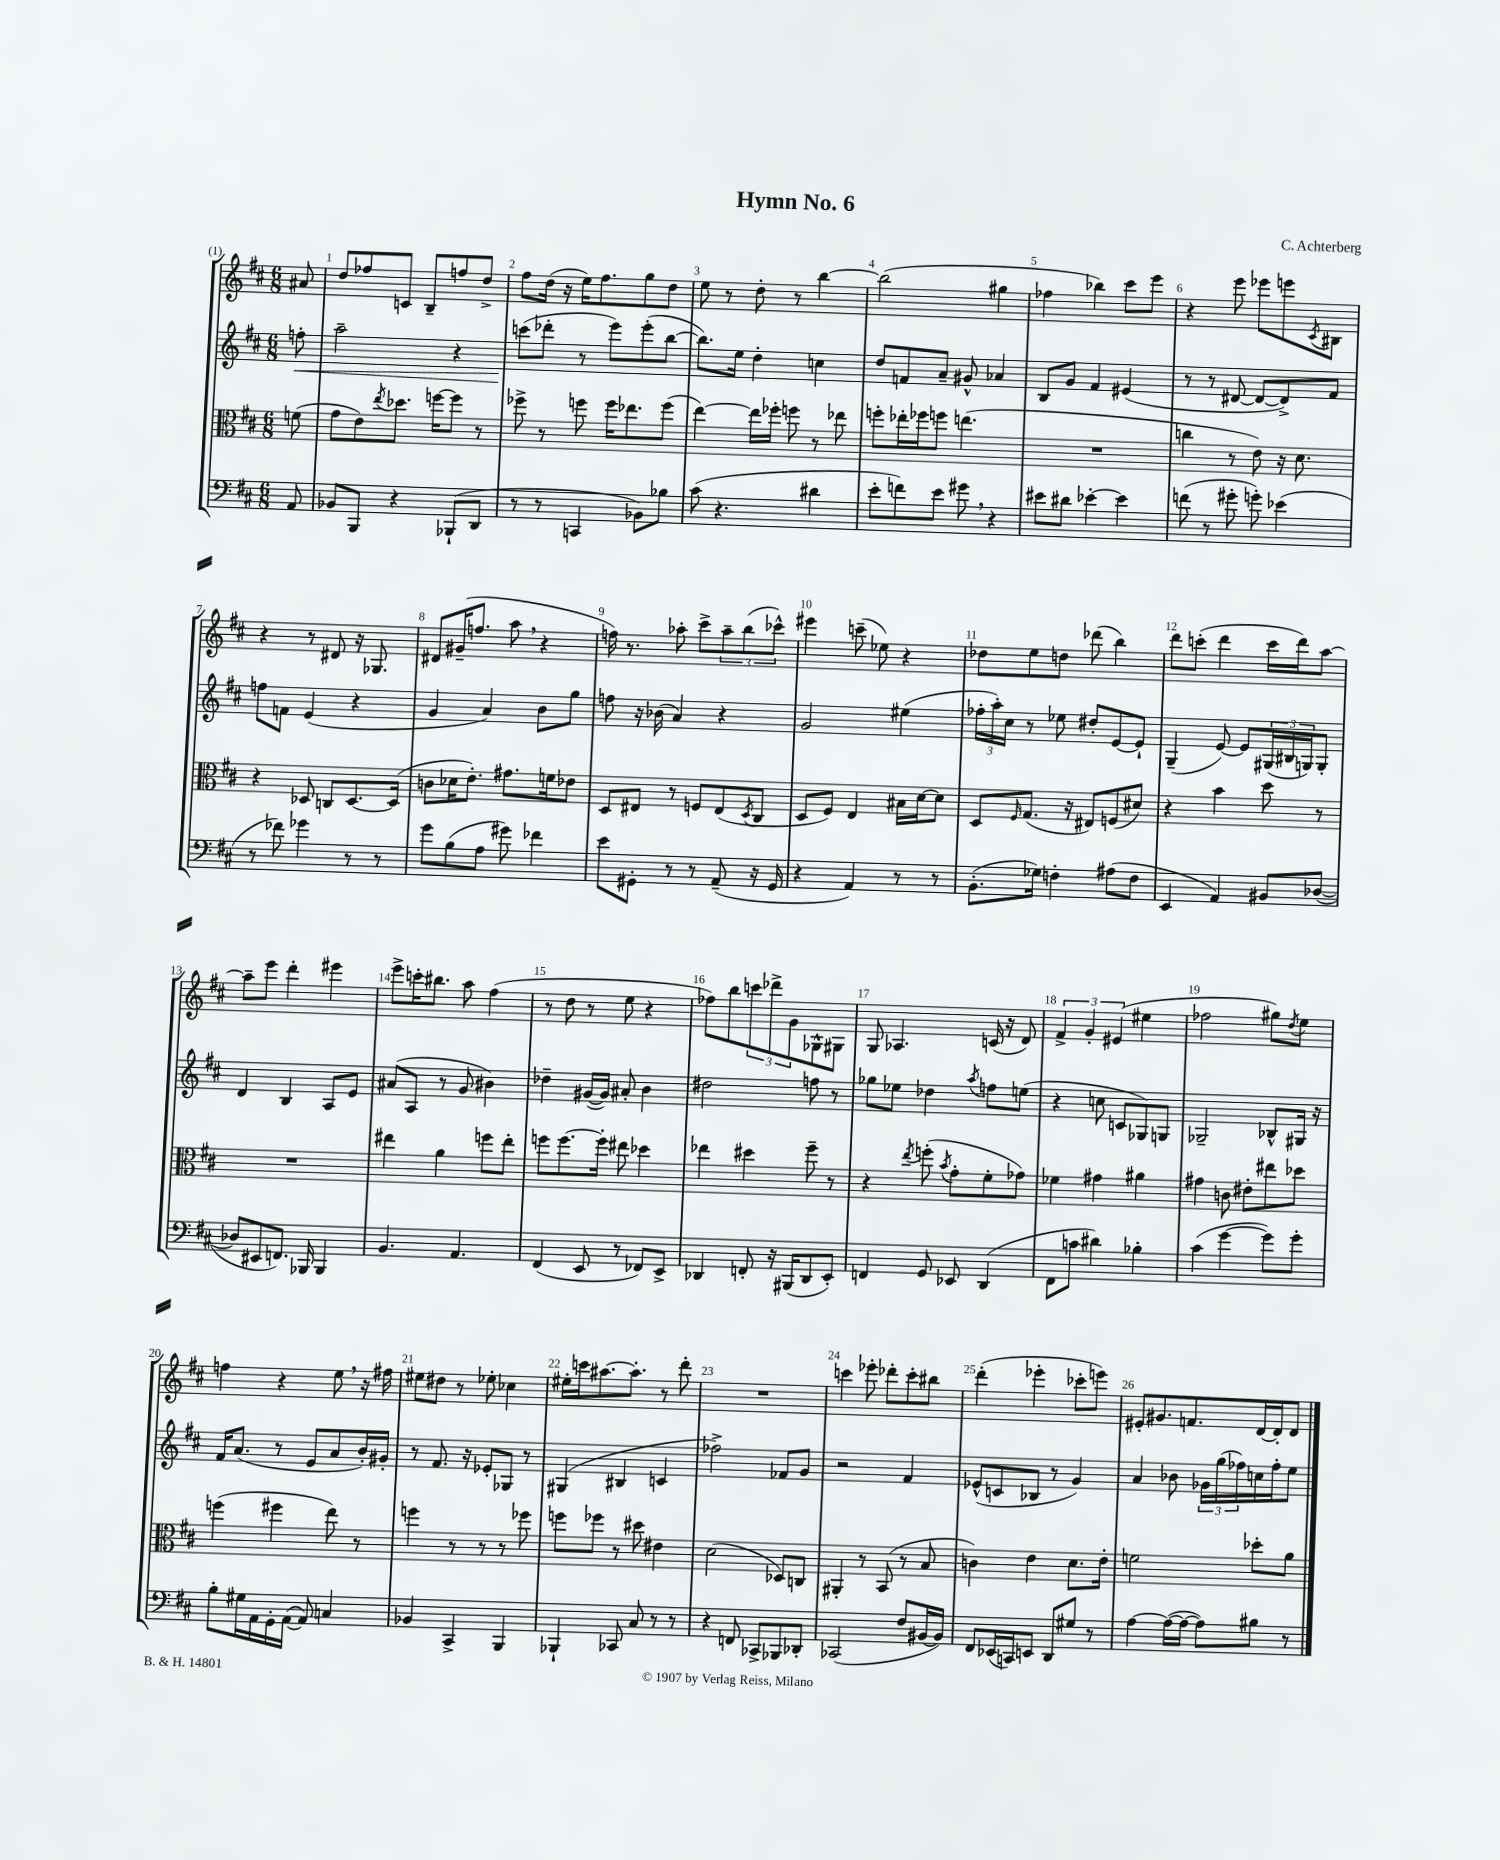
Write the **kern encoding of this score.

**kern	**kern	**kern	**dynam	**kern
*part4	*part3	*part2	*part2	*part1
*staff4	*staff3	*staff2	*staff2	*staff1
*clefF4	*clefC3	*clefG2	*	*clefG2
*k[f#c#]	*k[f#c#]	*k[f#c#]	*	*k[f#c#]
*M6/8	*M6/8	*M6/8	*	*M6/8
=	=	=	=	=
!	!	!	!LO:HP:b	!
8AA/	(8fn\	8ffn'\	<	8a#X/
=1	=1	=1	=1	=1
8BB-X/L	8g\L	2aa~\	.	8dd/L
8BBB/J	8e\)	.	.	8ff-X/
.	8qee/	.	.	.
4r	8.dd-X\J	.	.	8cn/J
.	.	.	.	8B~/L
.	[16ffn\KL	.	.	.
(8BBB-X`/L	8ff\J]	4r	.	8ffn/
8DD/J	8r	.	.	8dd^/J
=2	=2	=2	=2	=2
8r	8ff-X^\	(8cccn\L	.	8ff#\L
8r	8r	8ddd-X'\J	[	(16dd\Jk
.	.	.	.	16r
4CCn/	8ffn\	8r	.	16ee\KL)
.	.	.	.	8.ff#\
.	16ff\KL	8eee\L)	.	.
.	8.ee-X\	.	.	.
8BB-X\L)	.	(8eee'\	.	8gg\
8B-X\J	(8ff\J	[8bb\J	.	8dd\J
=3	=3	=3	=3	=3
(8c#\	[4ee\)	8.bb\L])	.	8ee\
4.r	.	.	.	8r
.	.	16ee\Jk	.	.
.	16ee\LL]	4dd'\	.	8dd'\
.	16ff-X'\JJ	.	.	.
.	8ffn\	.	.	8r
4d#X\	8r	4ccn\	.	[4bb\
.	8ee-X\	.	.	.
=4	=4	=4	=4	=4
8e'\L	8ffn'\L	8dd/L	.	(2bb\]
8fn\)	16ee-X'\L	8fn/	.	.
.	16ff-X\J	.	.	.
8e\J	8ffn\J	8a~/J	.	.
8g#X,\	(4.een\	8g#X^^/	.	.
4r	.	4a-X/	.	4gg#X\
=5	=5	=5	=5	=5
8e#X\L	2.r	8B/L	.	4ff-X\
8d#X\J	.	8g/J	.	.
[4e-X'\	.	4f#/	.	4bb-X\)
4e-\]	.	(4e#X/	.	8ccc#\L
.	.	.	.	8eee\J
=6	=6	=6	=6	=6
(8fn\	4ccn\	8r	.	4r
8r	.	8r	.	.
8g#X'\	8r	[8d#X/	.	8eee\
8gn'\)	8e\)	8d#/L_	.	8eee-X\L
(4e-X\	16r	8d#^/])	.	8eeen\
.	8.d\	.	.	.
.	.	.	.	8qc#/
.	.	8f#/J	.	8B#X\J
!!LO:LB:g=z
=7	=7	=7	=7	=7
8r	4r	8ffn\L	.	4r
8f-X\)	.	8fn\J	.	.
4g-X\	8D-X/	(4e/	.	8r
.	8Cn/L	.	.	8d#X/
8r	[8.D-/	4r	.	16r
.	.	.	.	8.G-X/
8r	.	.	.	.
.	(16D-/Jk]	.	.	.
=8	=8	=8	=8	=8
8g\L	8cn\L	4g/	.	8d#X/L
(8B\	16d-X\K	.	.	(16g#X~/K
.	8.e'\J)	.	.	8.ffn/J
8A\J	.	4a/)	.	.
8g#X\)	8.g#X\L	.	.	8aa,\
4f-X\	.	8b\L	.	4r
.	16fn\k	.	.	.
.	8e-X\J	8gg\J	.	.
=9	=9	=9	=9	=9
8e\L	8D/L	8ffn\	.	16ffn\)
.	.	.	.	8.r
8GG#X'\J	8E#X/J	16r	.	.
.	.	(16b-X\	.	.
8r	8r	4a/)	.	8aa-X'\
8r	8Fn/L	.	.	8ccc#^\L
(8AA~/	(8E#/	4r	.	12aa-~\
.	.	.	.	(12bb\
.	8qD/	.	.	.
16r	8C#/J	.	.	.
.	.	.	.	12ccc-X^^\J)
16GG#/	.	.	.	.
=10	=10	=10	=10	=10
4r	8D/L	2g/	.	4eee#X\
.	8F#/J)	.	.	.
4AA/)	4E/	.	.	(8cccn~\
.	.	.	.	8ee-X\)
8r	16B#X\LL	(4ee#X\	.	4r
.	[16d\J	.	.	.
8r	8d\J]	.	.	.
=11	=11	=11	=11	=11
(8.BB'\L	8D/L	24ff-X'\LL	.	8dd-X\L
.	.	24aa'\)	.	.
.	.	24cc#\JJ	.	.
.	16qqF#/	.	.	.
.	(8.G/J	8r	.	8ee\
16G-X\Jk)	.	.	.	.
4Fn'\	.	8ee-X\	.	8ddn\J
.	16r	.	.	.
.	8E#X/L)	8dd#X'/L	.	(8ddd-X\
(8A#X\L	(8Fn/	[8e/	.	4bb\)
8F\J	8d#X/J)	8e`/J]	.	.
=12	=12	=12	=12	=12
4EE/	4r	(4G~/	.	8ddd\L
.	.	.	.	(8cccn'\J
4AA/)	4b\	[8e/)	.	4ddd\
.	.	8e/L]	.	.
8BB#X/L	8dd\	(24G#X/L	.	16ccc\LL
.	.	24B#X/	.	.
.	.	.	.	16ddd\J)
.	.	24Gn/J)	.	.
([8D-X/J	8r	8G'/J	.	[8aa\J
!!LO:LB:g=z
=13	=13	=13	=13	=13
8D-X/L]	2.r	4d/	.	8aa~\L]
8EE#X/	.	.	.	8eee\J
8.FFn/J)	.	4B/	.	4ddd'\
16BBB-X/	.	.	.	.
4BBB-/	.	8A/L	.	4eee#X\
.	.	8e/J	.	.
=14	=14	=14	=14	=14
4.BB/	4ee#X\	(8a#X/L	.	8eee^\L
.	.	8A/J	.	16cccn'\K
.	.	.	.	8.bb#X\J
.	4a\	8r	.	.
4.AA/	.	8g/	.	8aa\
.	8ffn\L	4b#X\)	.	(4ff#\
.	8ee#'\J	.	.	.
=15	=15	=15	=15	=15
(4FF#/	8ffn\L	4dd-X~\	.	8r
.	[8.ff\	.	.	8dd\
8EE/	.	([16g#X/LL	.	8r
.	16ff'\Jk]	16g#/JJ])	.	.
8r	8ee#X\	8a#X'/	.	8ee\
8FF-X/L)	4dd-X\	4b\	.	4r
8EE^/J	.	.	.	.
=16	=16	=16	=16	=16
4DD-X/	4ee-X\	2dd#X\	.	8ff-X\L)
.	.	.	.	8bb\
8FFn'/	4dd#X\	.	.	12cccn\
.	.	.	.	12ddd-X^\
16r	.	.	.	.
.	.	.	.	12g\
(16BBB#X/KL	.	.	.	.
8DD-/	8ff#~\	8ffn\	.	8G-X^^\
8EE'/J)	8r	8r	.	8G#X\J
=17	=17	=17	=17	=17
4FFn/	4r	8gg-X\L	.	8G/
.	.	8ee-X\J	.	4.A-X/
.	8qee/	.	.	.
8GG/	(8ffn'\	4dd-X\	.	.
.	8qb/	.	.	.
8EE-X/	8g'\L	.	.	.
.	.	8qaa/	.	.
(4DD/	8f#'\	8ffn\L	.	(16cn/
.	.	.	.	16r
.	8g-X\J)	(8een\J	.	8d/)
=18	=18	=18	=18	=18
8FF#\L	4f-X\	4r	.	6f#^/
8cn\J	.	.	.	.
.	.	.	.	6g'/
4d#X\)	4g#X\	8ccn\	.	.
.	.	.	.	(6e#X/
.	.	8cn/L	.	.
4B-X'\	4a#X\	8G-X/)	.	4ee#X\
.	.	8Gn/J	.	.
=19	=19	=19	=19	=19
(4c#\	4g#X\	2G-X~/	.	2ff-X\
[4g\	8cn\	.	.	.
.	8e#X'\L	.	.	.
8g\L])	8ee#X\	8B-X^^/L	.	8gg#X\L)
.	.	.	.	8qdd/
8g'\J	8dd-X\J	16G#X/Jk	.	8ee\J
.	.	16r	.	.
!!LO:LB:g=z
=20	=20	=20	=20	=20
8B'\L	(4ffn\	16f#/KL	.	4ffn\
.	.	(8.a/J	.	.
16G#X\L	.	.	.	.
16AA\	.	.	.	.
16GG'\	4ff#X\	8r	.	4r
([16AA\JJ	.	.	.	.
8AA/])	.	8e/L	.	.
4Cn/	8ee\)	8a/	.	8ee,\
.	8r	16b'/L)	.	16r
.	.	16g#X'/JJ	.	16ff#X\
=21	=21	=21	=21	=21
4BB-X/	4ffn\	8r	.	8ee#X\L
.	.	8.f#/	.	8dd#X\J
4CC#^/	8r	.	.	8r
.	.	16r	.	.
.	8r	8e-X'/L	.	8ee-X'\
4BBB/	8r	8G-X/J	.	4cc-X\
.	8ff-X\	8r	.	.
=22	=22	=22	=22	=22
4BBB-X`/	8ffn\L	(4G#X/	.	16ee#X'\LL
.	.	.	.	16cccn\J
.	8ff-X\J	.	.	[8.aa#X\
8CC-X/	8r	4B#X/	.	.
.	.	.	.	8.aa#'\J]
8C#/	8dd#X\	.	.	.
8r	4e#X\	4cn/	.	8r
8r	.	.	.	8ddd'\
=23	=23	=23	=23	=23
4r	(2d\	2ff-X^\)	.	2.r
8FFn/	.	.	.	.
8CC-X^/L	.	.	.	.
8BBB-X/	8D-X/L)	8f-X/L	.	.
8DD-X'/J	8Cn/J	8g/J	.	.
=24	=24	=24	=24	=24
(2CC-X/	4AA#X'/	2r	.	4cccn\
.	8r	.	.	8eee-X'\
.	(8BB/	.	.	8ddd-X'\L
8F#/L	8r	4f#/	.	8ccc'\
[16BB#X/L	8B/	.	.	8bb#X\J
16BB#/JJ])	.	.	.	.
=25	=25	=25	=25	=25
8FF#/L	4cn\)	(8e-X^^/L	.	(4ddd'\
(16EE-X/L	.	8cn/	.	.
16CCn/J)	.	.	.	.
8EEn/J	4e\	8B-X/J	.	4eee-X'\
8DD/L	.	8r	.	.
8G#X/J	8.d\L	4g/)	.	8ccc-X'\L
8r	.	.	.	8eeen\J)
.	16e'\Jk	.	.	.
=26	=26	=26	=26	=26
[4A\	2fn\	4a/	.	8e#X'/L
.	.	.	.	8.g#X/
(16A\LL_	.	8b-X\	.	.
16A\JJ_	.	.	.	8.fn/
8A\L])	.	24g-X\LL	.	.
.	.	(24gg\	.	.
.	.	24ff-X\)	.	.
8B#X\J	8dd-X'\L	16ccn\	.	[16d/L
.	.	16ff-'\J	.	16d'/J]
8r	8a\J	8ee\J	.	8d/J
==	==	==	==	==
*-	*-	*-	*-	*-
